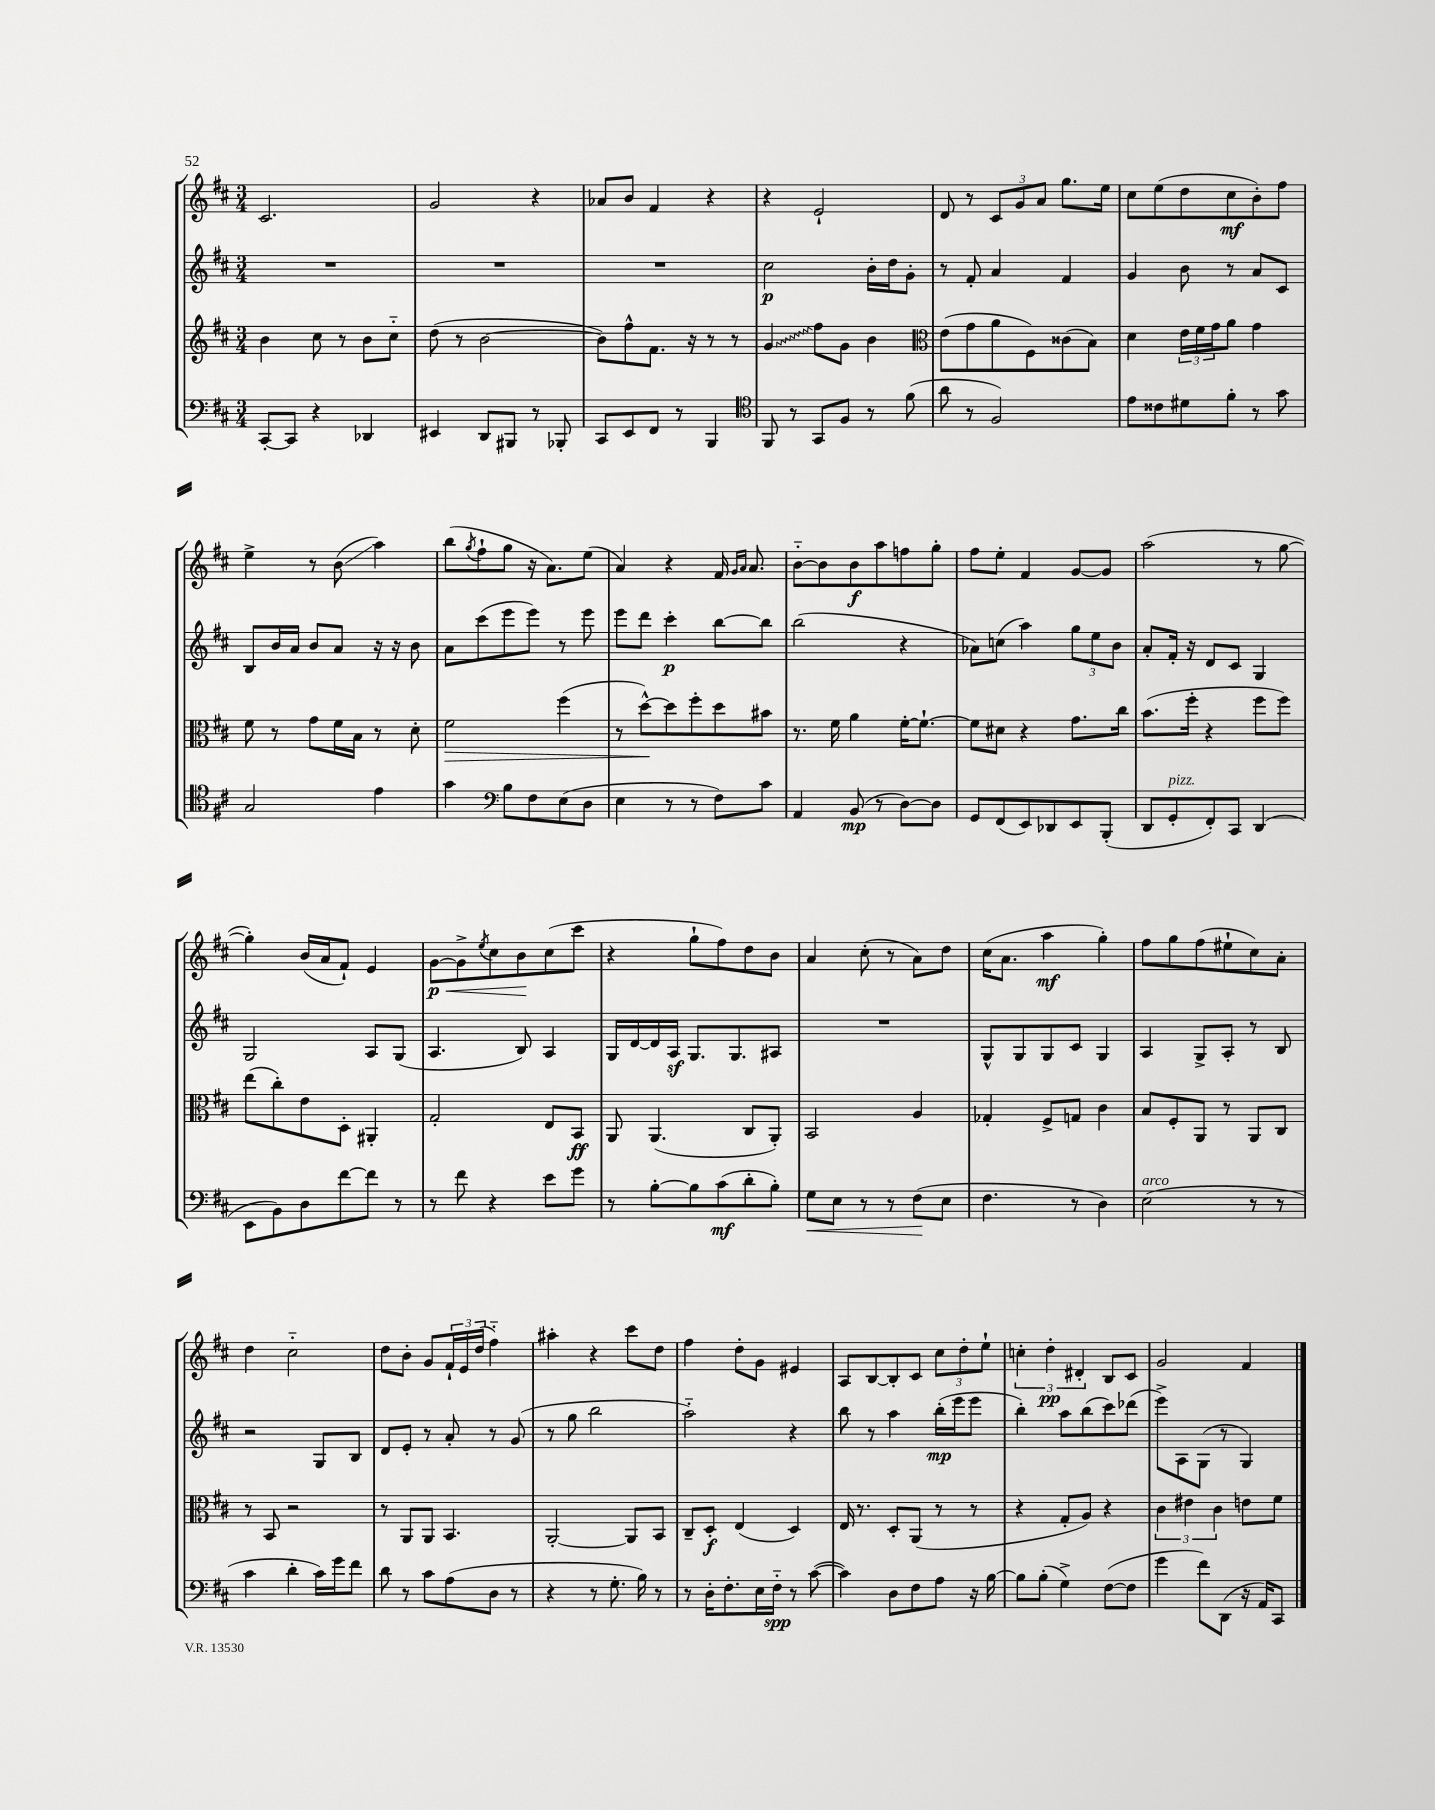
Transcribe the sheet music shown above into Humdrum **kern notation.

**kern	**kern	**kern	**kern
*staff4	*staff3	*staff2	*staff1
*clefF4	*clefG2	*clefG2	*clefG2
*k[f#c#]	*k[f#c#]	*k[f#c#]	*k[f#c#]
*M3/4	*M3/4	*M3/4	*M3/4
[8CC#'	4b	2.r	2.c#
8CC#]	.	.	.
4r	8cc#	.	.
.	8r	.	.
4DD-	8b	.	.
.	8cc#'~	.	.
=	=	=	=
4EE#	(8dd	2.r	2g
.	8r	.	.
8DD	[2b	.	.
8BBB#	.	.	.
8r	.	.	4r
8BBB-'	.	.	.
=	=	=	=
8CC#	8b])	2.r	8a-
8EE	8ff#^^	.	8b
8FF#	8.f#	.	4f#
8r	.	.	.
.	16r	.	.
4BBB	8r	.	4r
.	8r	.	.
=	=	=	=
*clefC4	*	*	*
8FF#	4g	2cc#	4r
8r	.	.	.
8GG	8ff#	.	2e`
8F#	8g	.	.
8r	4b	16b'	.
.	.	16dd	.
(8f#	.	8g'	.
=	=	=	=
*	*clefC3	*	*
8a	(8e	8r	8d
8r	8g	8f#'	8r
2F#)	8a	4a	12c#
.	.	.	12g
.	8F#)	.	.
.	.	.	12a
.	(8c##	4f#	8.gg
.	8B)	.	.
.	.	.	16ee
=	=	=	=
8e	4d	4g	8cc#
8c##	.	.	(8ee
8d#	24e	8b	8dd
.	24f#	.	.
.	24g	.	.
8f#'	8a	8r	8cc#
8r	4g	8a	8b')
8g	.	8c#	8ff#
=	=	=	=
2G	8f#	8B	4ee^
.	8r	16b	.
.	.	16a	.
.	8g	8b	8r
.	16f#	8a	(8b
.	16B	.	.
4e	8r	16r	4aa)
.	.	16r	.
.	8d'	8b	.
=	=	=	=
4g	2f#	8a	(8bb
.	.	.	8qgg
.	.	(8ccc#	8ff#`
*clefF4	*	*	*
8B	.	8eee	8gg
8F#	.	8eee)	16r
.	.	.	8.a)
(8E	(4ff#	8r	.
8D	.	8eee	(8ee
=	=	=	=
4E	8r	8eee	4a)
.	[8dd^^)	8ddd	.
8r	8dd]	4ccc#'	4r
8r	8ff#'	.	.
8F#)	8dd	[8bb	16f#
.	.	.	16qqg
.	.	.	16qqa
.	.	.	8.a
8c#	8b#	8bb]	.
=	=	=	=
4AA	8.r	(2bb	[8b'~
.	.	.	8b]
.	16f#	.	.
(8BB	4a	.	8b
8r	.	.	8aa
[8D)	[16f#'	4r	8ff
.	8.f#`_	.	.
8D]	.	.	8gg'
=	=	=	=
8GG	8f#]	8a-)	8ff#
(8FF#	8d#	(8cc	8ee'
8EE)	4r	4aa)	4f#
8DD-	.	.	.
8EE	8.g	12gg	[8g
.	.	12ee	.
(8BBB'	.	.	8g]
.	.	12b	.
.	16cc#	.	.
=	=	=	=
8DD	(8.b	8a'	(2aa
8GG'	.	16f#'	.
.	16ff#'	16r	.
8FF#')	4r	8d	.
8CC#	.	8c#	.
(4DD	8ff#	4G	8r
.	8ff#)	.	[8gg
=	=	=	=
8EE	(8ee	2G	4gg'])
8BB)	8cc#')	.	.
8D	8e	.	(16b
.	.	.	16a
[8f#	8D'	.	8f#`)
8f#]	4AA#'	8A	4e
8r	.	(8G	.
=	=	=	=
8r	2G'	4.A	[8g
8f#	.	.	8g^]
.	.	.	8qee
4r	.	.	8cc#
.	.	8B)	8b
8e	8E	4A	(8cc#
8g	8BB	.	8ccc#
=	=	=	=
8r	8AA	16G	4r
.	.	[16d	.
[8B'	(4.AA	16d]	.
.	.	16A	.
8B]	.	8.G	8gg`
(8c#	.	.	8ff#)
.	.	8.G	.
8d'	8C#	.	8dd
8B')	8AA')	8A#	8b
=	=	=	=
8G	2BB	2.r	4a
8E	.	.	.
8r	.	.	(8cc#'
8r	.	.	8r
(8F#	4A	.	8a)
8E	.	.	8dd
=	=	=	=
4.F#	4G-'	8G^^	(16cc#
.	.	.	8.a
.	.	8G	.
.	8F#^	8G	4aa
8r	8G	8c#	.
4D)	4c#	4G	4gg')
=	=	=	=
(2E	8B	4A	8ff#
.	8F#'	.	8gg
.	8AA	8G^	(8ff#
.	8r	8A'	8ee#`
8r	8AA	8r	8cc#)
8r	8C#	8B	8a'
=	=	=	=
4c#	8r	2r	4dd
.	8BB	.	.
4d'	2r	.	2cc#'~
16c#)	.	8G	.
16g	.	.	.
8f#	.	8B	.
=	=	=	=
8d	8r	8d	8dd
8r	8AA	8e'	8b'
8c#	8AA	8r	8g
(8A	4.BB	8a'	24f#`
.	.	.	24e
.	.	.	(24dd
8D	.	8r	4ff#'~)
8r	.	(8g	.
=	=	=	=
4r	[2AA'	8r	4aa#'
.	.	8gg	.
8r	.	2bb	4r
8.G'	.	.	.
.	8AA]	.	8ccc#
16B)	.	.	.
8r	8BB	.	8dd
=	=	=	=
8r	8C#~	2aa'~)	4ff#
16D'	8D'	.	.
8.F#'	.	.	.
.	(4E	.	8dd'
16E	.	.	8g
16F#'~	.	.	.
8r	4D)	4r	4e#
([8c#	.	.	.
=	=	=	=
4c#])	16E	8bb	8A
.	8.r	.	.
.	.	8r	[8B
8D	8D'	4aa	8B']
8F#	(8AA	.	8c#
8A	8r	(16bb'	12cc#
.	.	16eee	.
.	.	.	12dd'
16r	8r	8eee	.
.	.	.	12ee`
[16B	.	.	.
=	=	=	=
8B]	4r	4bb')	6cc'
(8B'	.	.	.
.	.	.	6dd'
4G^)	8G'	8aa	.
.	.	.	6d#'
.	8A)	(8bb	.
([8F#	4r	8ccc#)	8B
8F#]	.	(8ddd-	8c#
=	=	=	=
4g	6c#	8eee^)	2g
.	.	8A	.
.	6e#	.	.
8f#)	.	(8G	.
.	6c#	.	.
(8DD	.	8r	.
16r	8e	4G)	4f#
16AA)	.	.	.
8CC#	8f#	.	.
==	==	==	==
*-	*-	*-	*-
